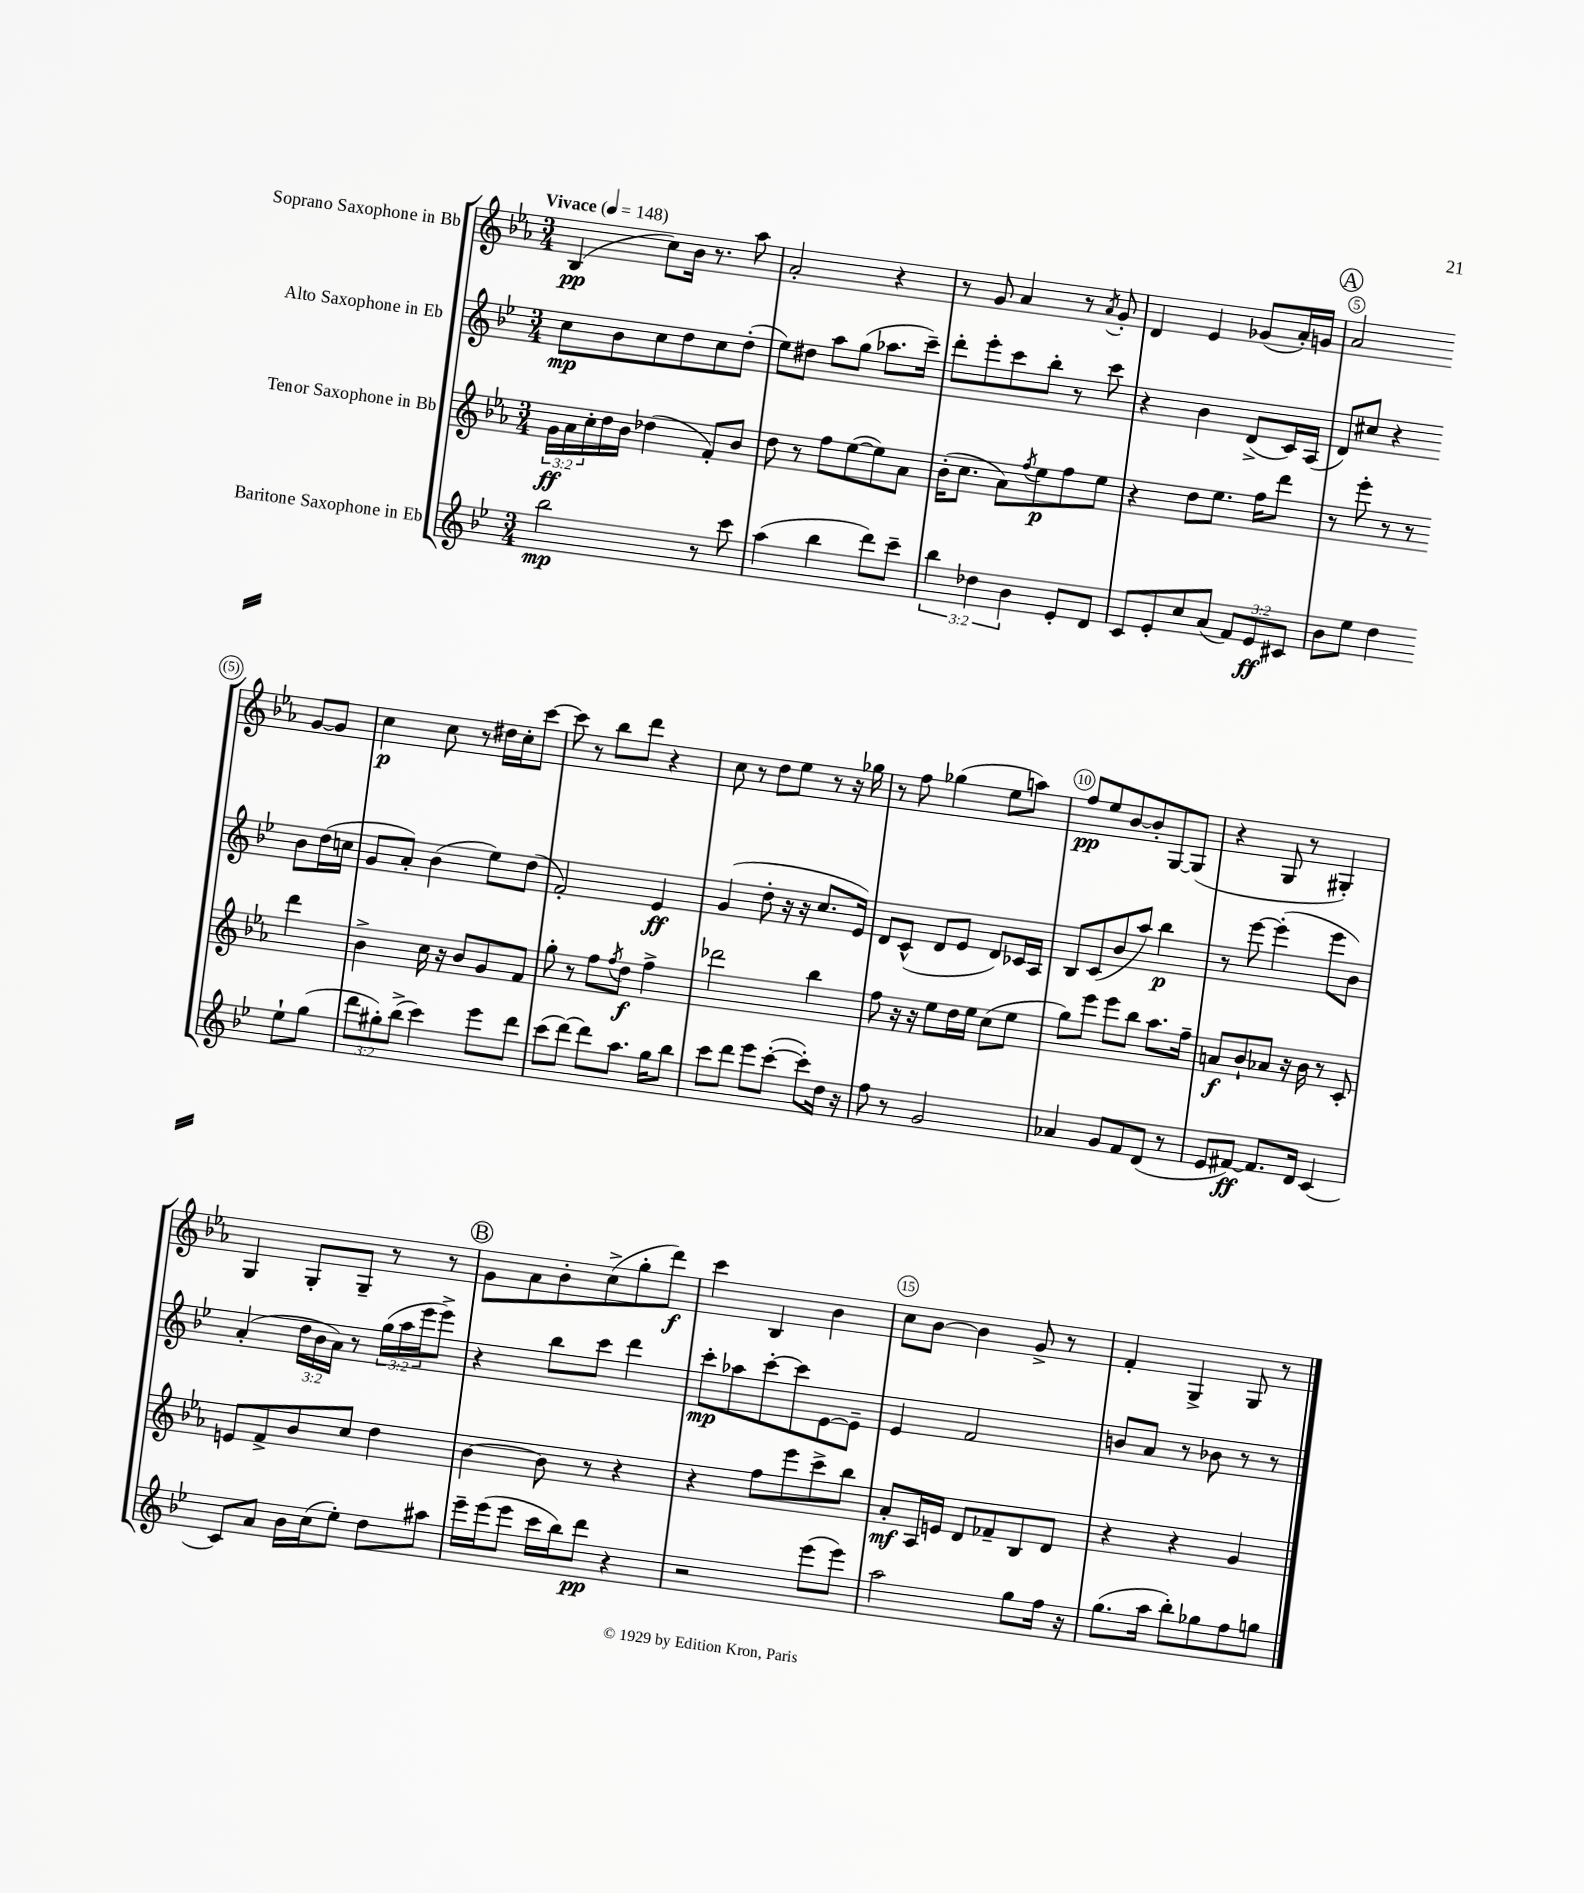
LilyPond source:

<<
\new StaffGroup <<
\new Staff = "s0" \with { instrumentName = "Soprano Saxophone in Bb" } {
    \clef treble \key ees \major \numericTimeSignature \time 3/4 \tempo "Vivace" 4 = 148
    bes4\pp( c''8) bes'16 r8. aes''8 |
    aes'2-. r4 |
    r8 g'8 aes'4 r8 \acciaccatura { aes'8 } g'8-. |
    d'4 ees'4 ges'8( aes'16-.) g'16 |
    \mark \markup { \circle "A" } aes'2 g'8~ g'8 |
    c''4\p c''8 r8 dis''16 c''16-. c'''8~ |
    c'''8 r8 bes''8 d'''8 r4 |
    c''8 r8 d''8 ees''8 r8 r16 ges''16 |
    r8 f''8 ges''4( ees''8 a''8) |
    f''8\pp ees''8 bes'8~ bes'8-. g8~ g8( |
    r4 g8 r8 gis4-.) |
    g4 g8-. g8-- r8 r8 |
    \mark \markup { \circle "B" } g'8 aes'8 bes'8-. c''8->( g''8-. d'''8\f) |
    c'''4 bes4 bes'4 |
    c''8 bes'8~ bes'4 g'8-> r8 |
    f'4-. g4-> g8 r8 \bar "|." |
}
\new Staff = "s1" \with { instrumentName = "Alto Saxophone in Eb" } {
    \clef treble \key bes \major \numericTimeSignature \time 3/4 \override Staff.TupletNumber.text = #tuplet-number::calc-fraction-text
    c''8\mp bes'8 c''8 d''8 c''8 d''8-.( |
    ees''8) dis''8 a''8 g''8( aes''8. c'''16--) |
    d'''8-. ees'''8-. c'''8 bes''8-. r8 c'''8 |
    r4 bes'4 d'8->( c'16) a16( |
    \mark \markup { \circle "A" } d'8) cis''8 r4 bes'8 d''16( c''16 |
    g'8 a'8-.) bes'4( ees''8) d''8( |
    f'2-.) ees'4\ff |
    g'4( d''8-. r16 r16 c''8. ees'16) |
    d'8 c'8-^( d'8 ees'8 d'8) ces'16 a16 |
    bes8 c'8( bes'8 a''8) bes''4\p |
    r8 ees'''8~ ees'''4-.( ees'''8 bes'8) |
    a'4-.( \tuplet 3/2 { d''16 bes'16 a'16) } r8 \tuplet 3/2 { g''16( a''16 ees'''16 } ees'''8->) |
    \mark \markup { \circle "B" } r4 bes''8 c'''8 d'''4 |
    c'''8-.\mp aes''8 c'''8~-. c'''8 ees'8~ ees'8-- |
    ees'4 f'2 |
    b'8 a'8 r8 bes'8 r8 r8 \bar "|." |
}
\new Staff = "s2" \with { instrumentName = "Tenor Saxophone in Bb" } {
    \clef treble \key ees \major \numericTimeSignature \time 3/4 \override Staff.TupletNumber.text = #tuplet-number::calc-fraction-text
    \tuplet 3/2 { g'16\ff aes'16 c''16-. } d''16 bes'16 des''4( f'8-.) bes'8 |
    d''8 r8 f''8 ees''8~( ees''8) aes'8 |
    bes'16-.( c''8. aes'8) \acciaccatura { f''8 } ees''8\p f''8 ees''8 |
    r4 d''8 ees''8. f''16 d'''8 |
    \mark \markup { \circle "A" } r8 ees'''8-. r8 r8 d'''4 |
    bes'4-> c''16 r16 bes'8 g'8 f'8 |
    g''8-. r8 f''8 \acciaccatura { f''8 } d''8\f f''4-> |
    des'''2 bes''4 |
    f''8 r16 r16 ees''8 d''16 ees''16 c''8( ees''8 |
    g''8) ees'''8 ees'''8 bes''8 aes''8. f''16-- |
    a'8\f bes'8-! aes'8 r16 bes'16 r8 c'8-. |
    e'8 f'8-> bes'8 c''8 d''4 |
    \mark \markup { \circle "B" } bes'4~ bes'8 r8 r4 |
    r4 f''8 ees'''8 c'''8-> bes''8 |
    aes'8-.\mf aes16 e'16 d'8 fes'8-- bes8 d'8 |
    r4 r4 g'4 \bar "|." |
}
\new Staff = "s3" \with { instrumentName = "Baritone Saxophone in Eb" } {
    \clef treble \key bes \major \numericTimeSignature \time 3/4 \override Staff.TupletNumber.text = #tuplet-number::calc-fraction-text
    bes''2\mp r8 c'''8 |
    a''4( bes''4 d'''8) c'''8-- |
    \tuplet 3/2 { bes''4 des''4 bes'4 } ees'8-. d'8 |
    c'8 ees'8-. c''8 a'8( \tuplet 3/2 { f'8) ees'8\ff cis'8 } |
    \mark \markup { \circle "A" } bes'8 ees''8 d''4 ees''8-! g''8( |
    \tuplet 3/2 { d'''8 gis''8-.) bes''8->( } c'''4) ees'''8 d'''8 |
    c'''8( d'''8~) d'''8 a''8. g''16 bes''8 |
    c'''8 d'''8 ees'''8 c'''8~-.( c'''8-.) d''16 r16 |
    f''8 r8 g'2 |
    aes'4 g'8 f'8 d'8( r8 |
    ees'8 fis'8~\ff) fis'8. d'16 c'4~ |
    c'8 a'8 bes'16 c''16( ees''8-.) d''8 ais''8 |
    \mark \markup { \circle "B" } ees'''16-- ees'''16( ees'''8 c'''16 bes''16) d'''8\pp r4 |
    r2 ees'''8( ees'''8) |
    a''2 g''8 f''16 r16 |
    g''8.( a''16 bes''8-.) ges''8 f''8 g''8 \bar "|." |
}
>>
>>
\layout { \context { \Score \override BarNumber.break-visibility = ##(#f #t #t) barNumberVisibility = #(every-nth-bar-number-visible 5) \override BarNumber.stencil = #(make-stencil-circler 0.1 0.3 ly:text-interface::print) } }
